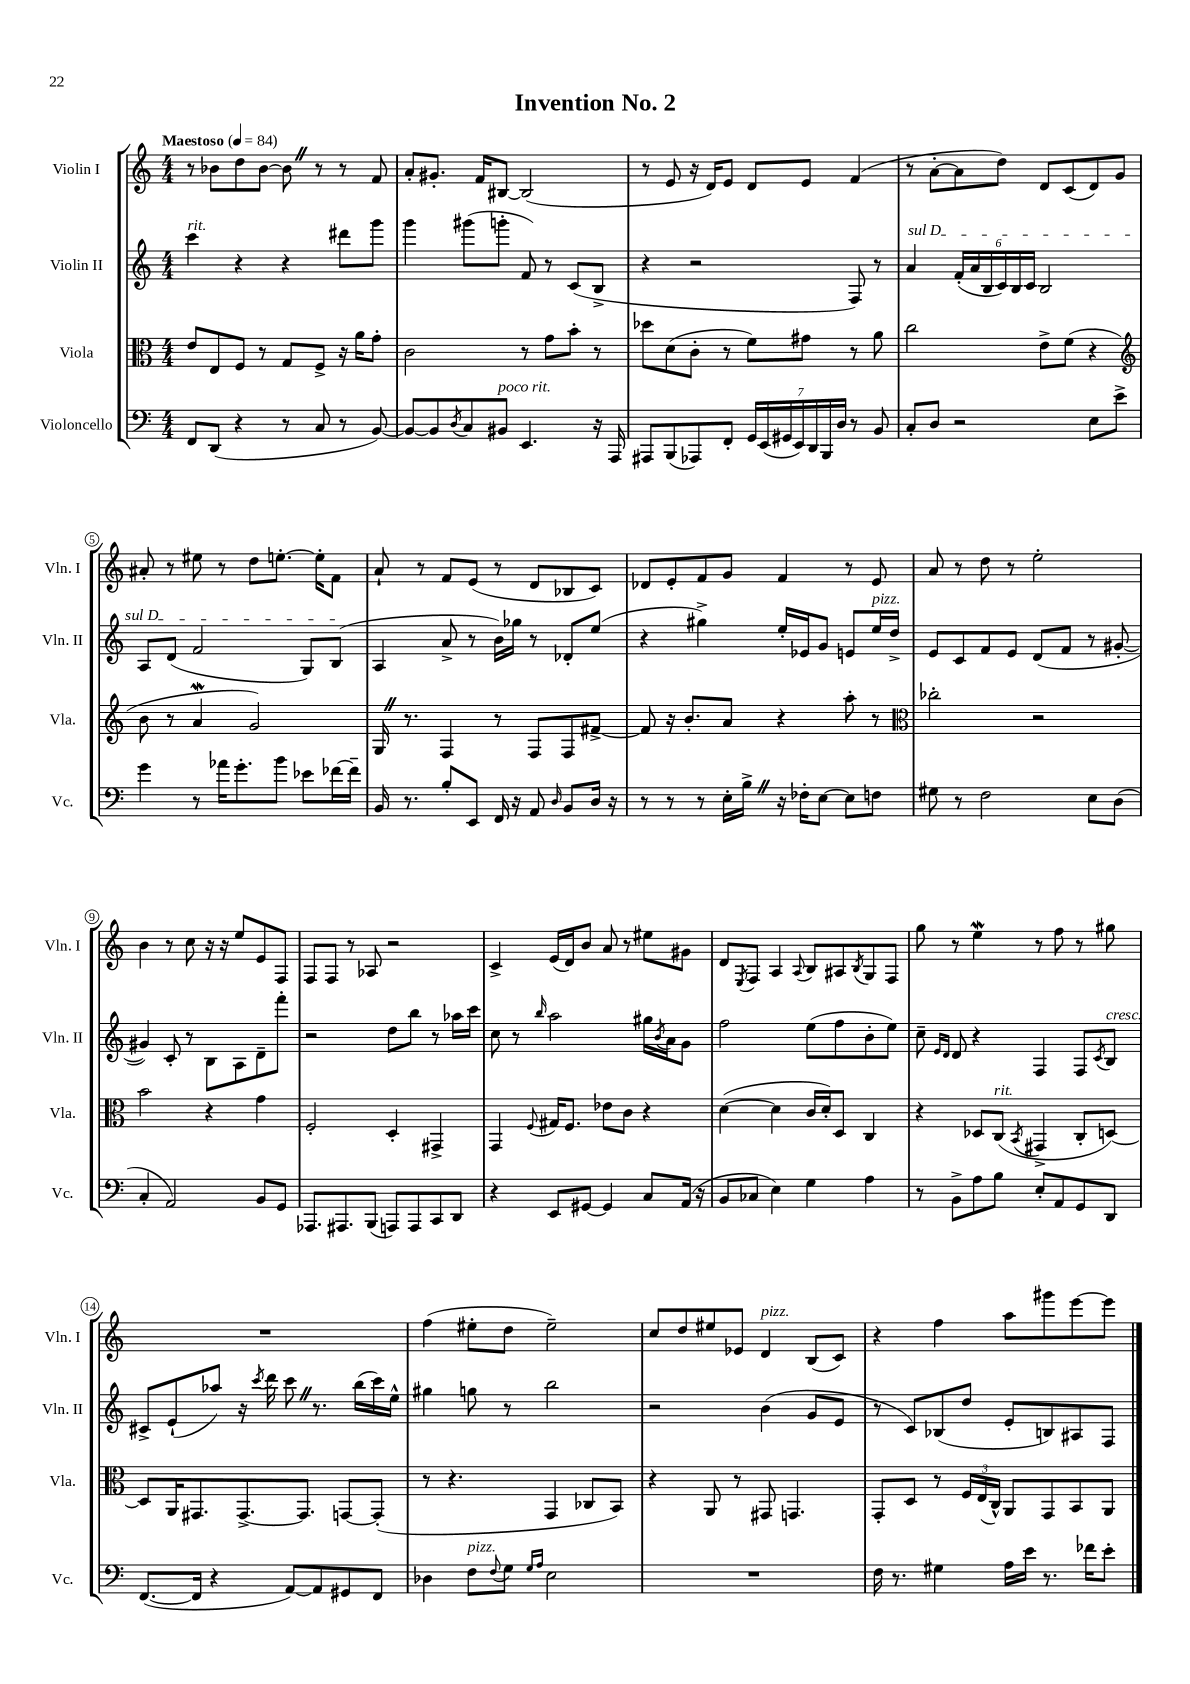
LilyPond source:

\header { title = "Invention No. 2" }
<<
\new StaffGroup <<
\new Staff = "s0" \with { instrumentName = "Violin I" shortInstrumentName = "Vln. I" } {
    \clef treble \key c \major \numericTimeSignature \time 4/4 \tempo "Maestoso" 4 = 84
    r8 bes'8 d''8 bes'8~ bes'8 \once \override BreathingSign.text = \markup { \musicglyph "scripts.caesura.straight" } \breathe r8 r8 f'8 |
    a'8-. gis'8.-. f'16 bis8~ bis2( |
    r8 e'8 r16 d'16) e'8 d'8 e'8 f'4( |
    r8 a'8~-. a'8 d''8) d'8 c'8( d'8) g'8 |
    ais'8-. r8 eis''8 r8 d''8 e''8.~-. e''16-. f'8 |
    a'8-! r8 f'8 e'8( r8 d'8 bes8 c'8) |
    des'8 e'8-. f'8 g'8 f'4 r8 e'8 |
    a'8 r8 d''8 r8 e''2-. |
    b'4 r8 c''8 r16 r16 e''8 e'8 f8 |
    f8 f8 r8 aes8 r2 |
    c'4-> e'16( d'16) b'8 a'8 r8 eis''8 gis'8 |
    d'8 \acciaccatura { e8 } f8 a4 \appoggiatura { a8 } b8 ais8 \acciaccatura { b8 } g8 f8 |
    g''8 r8 e''4\mordent r8 f''8 r8 gis''8 |
    R1 |
    f''4( eis''8-. d''8 eis''2--) |
    c''8 d''8 eis''8 ees'8 d'4^\markup { \italic "pizz." } b8( c'8) |
    r4 f''4 a''8 gis'''8 e'''8~ e'''8 \bar "|." |
}
\new Staff = "s1" \with { instrumentName = "Violin II" shortInstrumentName = "Vln. II" } {
    \clef treble \key c \major \numericTimeSignature \time 4/4
    c'''4^\markup { \italic "rit." } r4 r4 dis'''8 g'''8 |
    g'''4 gis'''8( g'''8-. f'8) r8 c'8( b8-> |
    r4 r2 f8) r8 |
    \once \override TextSpanner.bound-details.left.text = \markup { \italic "sul D" } a'4\startTextSpan \tuplet 6/4 { f'16-.( a'16 b16 c'16) b16 c'16 } b2 |
    a8 d'8( f'2 g8) b8\stopTextSpan( |
    a4 a'8-> r8 b'16) ges''16 r8 des'8-. e''8( |
    r4 gis''4->) e''16-. ees'16 g'8 e'8 e''16^\markup { \italic "pizz." } d''16-> |
    e'8 c'8 f'8 e'8 d'8( f'8 r8 gis'8~-. |
    gis'4) c'8-. r8 b8 a8 d'8-- f'''8-. |
    r2 d''8 b''8 r8 aes''16 c'''16 |
    c''8 r8 \grace { b''16 } a''2 gis''16 \acciaccatura { b'8 } a'16 g'8 |
    f''2 e''8( f''8 b'8-. e''8) |
    c''8-- \grace { e'16 d'16 } d'8 r4 f4 f8 \acciaccatura { c'8 } b8^\markup { \italic "cresc." } |
    cis'8-> e'8-!( aes''8) r16 \acciaccatura { c'''8 } d'''16 c'''8 \once \override BreathingSign.text = \markup { \musicglyph "scripts.caesura.straight" } \breathe r8. b''16( c'''16) e''16-^ |
    gis''4 g''8 r8 b''2 |
    r2 b'4( g'8 e'8 |
    r8 c'8) bes8( d''8 e'8-. b8) ais8 f8 \bar "|." |
}
\new Staff = "s2" \with { instrumentName = "Viola" shortInstrumentName = "Vla." } {
    \clef alto \key c \major \numericTimeSignature \time 4/4
    e'8 e8 f8 r8 g8 f8-> r16 a'16 g'8-. |
    c'2 r8 g'8 b'8-. r8 |
    des''8 d'8( c'8-. r8 f'8) gis'8 r8 a'8 |
    c''2 e'8-> f'8( r4 |
    \clef treble b'8 r8 a'4\mordent g'2) |
    g16 \once \override BreathingSign.text = \markup { \musicglyph "scripts.caesura.straight" } \breathe r8. f4 r8 f8 f8 fis'8~-> |
    fis'8 r16 b'8.-. a'8 r4 a''8-. r8 |
    \clef alto ces''2-. r2 |
    b'2 r4 g'4 |
    f2-. d4-. gis,4-> |
    g,4 \appoggiatura { f8 } gis16 f8. ees'8 c'8 r4 |
    d'4~( d'4 c'16 d'16-.) d8 c4 |
    r4 des8 c8^\markup { \italic "rit." }( \acciaccatura { b,8 } gis,4-> c8-. d8~) |
    d8 a,16 gis,8. gis,8.~-> gis,8. g,8~ g,8-.( |
    r8 r4. g,4 ces8 b,8) |
    r4 a,8 r8 gis,8 g,4. |
    g,8-. d8 r8 \tuplet 3/2 { f16 e16( c16-^) } a,8 g,8 b,8 a,8 \bar "|." |
}
\new Staff = "s3" \with { instrumentName = "Violoncello" shortInstrumentName = "Vc." } {
    \clef bass \key c \major \numericTimeSignature \time 4/4
    f,8 d,8( r4 r8 c8 r8 b,8~) |
    b,8~ b,8 \acciaccatura { d8 } c8 bis,8^\markup { \italic "poco rit." } e,4. r16 a,,16 |
    ais,,8 b,,8( aes,,8) f,8-. \tuplet 7/4 { g,16 e,16( gis,16 e,16) d,16 b,,16 d16 } r8 b,8 |
    c8-. d8 r2 e8 e'8-> |
    g'4 r8 aes'16 g'8.-. b'8 ees'8 fes'16~ fes'16-- |
    b,16 r8. b8-. e,8 f,16 r16 a,8 \grace { d16 } b,8 d16 r16 |
    r8 r8 r8 e16-. b16-> \once \override BreathingSign.text = \markup { \musicglyph "scripts.caesura.straight" } \breathe r16 fes16-. e8~ e8 f8 |
    gis8 r8 f2 e8 d8( |
    c4-. a,2) b,8 g,8 |
    aes,,8. ais,,8. b,,8( a,,8) a,,8 c,8 d,8 |
    r4 e,8 gis,8~ gis,4 c8 a,16( r16 |
    b,8 ces8 e4) g4 a4 |
    r8 b,8-> a8 b8 e8-. a,8 g,8 d,8 |
    f,8.~( f,16 r4 a,8~) a,8 gis,8 f,8 |
    des4 f8^\markup { \italic "pizz." } \appoggiatura { f8 } g8 \grace { g16 a16 } e2 |
    R1 |
    f16 r8. gis4 a16 e'16 r8. fes'16 e'8-. \bar "|." |
}
>>
>>
\layout { \context { \Score \override BarNumber.stencil = #(make-stencil-circler 0.1 0.3 ly:text-interface::print) } }
